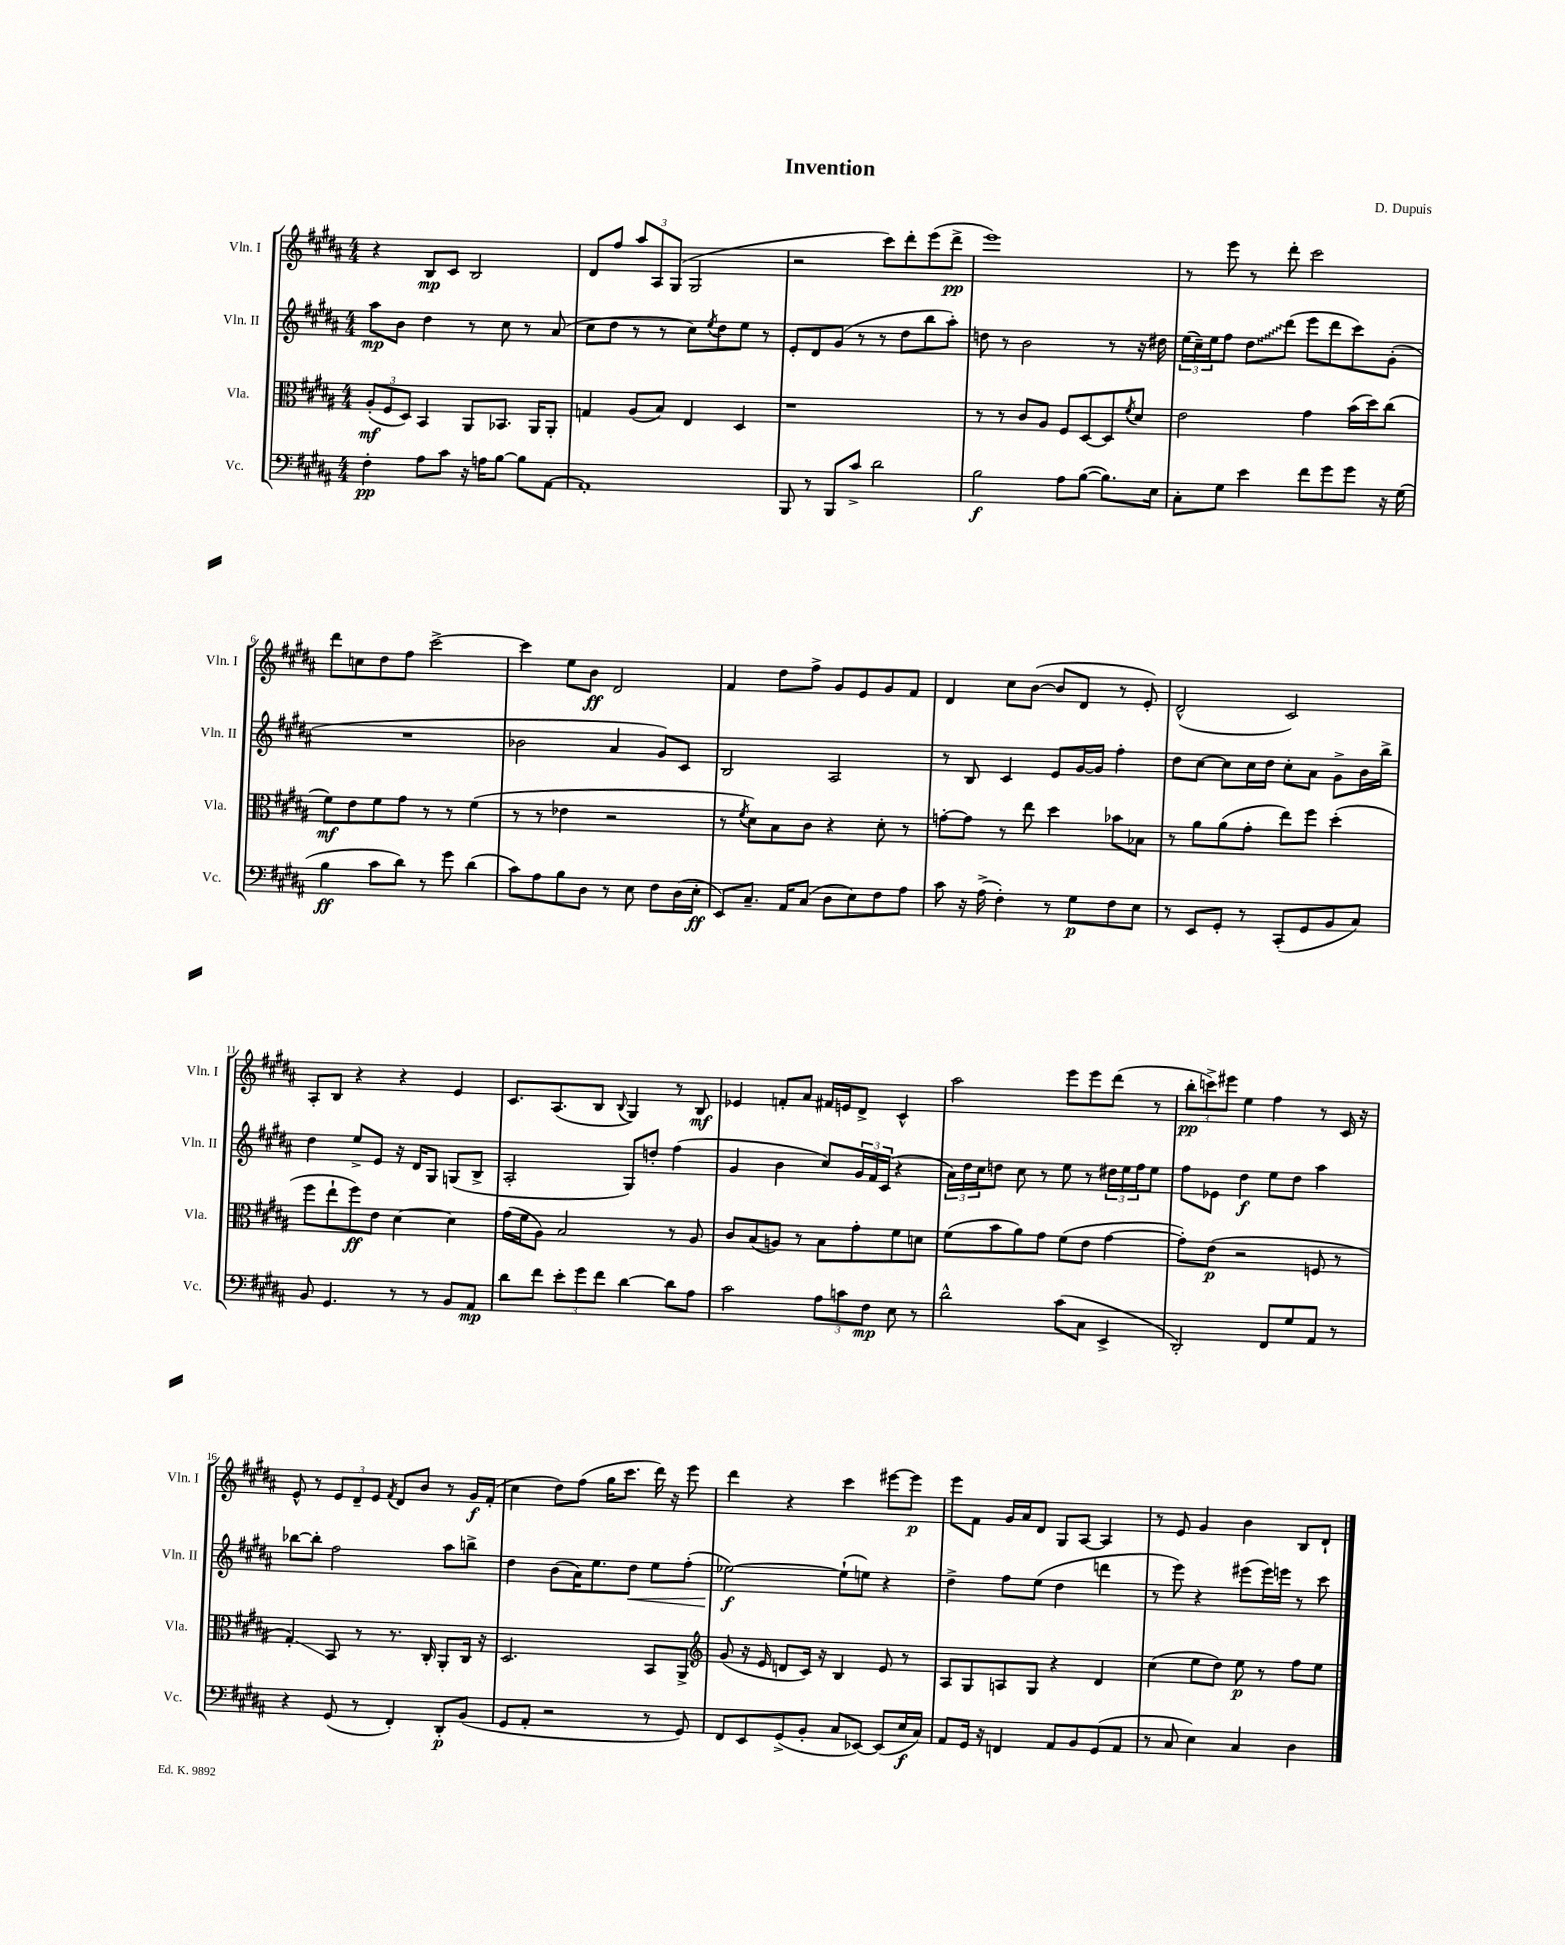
\header { title = "Invention" composer = "D. Dupuis" }
<<
\new StaffGroup <<
\new Staff = "s0" \with { instrumentName = "Vln. I" shortInstrumentName = "Vln. I" } {
    \clef treble \key b \major \numericTimeSignature \time 4/4
    r4 b8\mp cis'8 b2 |
    dis'8 fis''8 \tuplet 3/2 { ais''8 ais8 gis8( } gis2 |
    r2 cis'''8) dis'''8-. e'''8( dis'''8->\pp |
    e'''1) |
    r8 e'''8 r8 dis'''8-. cis'''2 |
    dis'''8 c''8 dis''8 fis''8 cis'''2~-> |
    cis'''4 e''8 b'8\ff dis'2 |
    fis'4 dis''8 fis''8-> gis'8 e'8 gis'8 fis'8 |
    dis'4 cis''8 b'8~( b'8 dis'8 r8 e'8-.) |
    dis'2-^( cis'2) |
    ais8-. b8 r4 r4 e'4 |
    cis'8. ais8.( b8 \appoggiatura { b8 } gis4) r8 b8\mf |
    ees'4 f'8-. ais'8 fis'16 e'16 dis'8-> cis'4-^ |
    ais''2 e'''8 e'''8 dis'''8( r8 |
    \tuplet 3/2 { b''8-.\pp c'''8->) eis'''8 } e''4 fis''4 r8 cis'16 r16 |
    e'8-^ r8 \tuplet 3/2 { e'8 dis'8-- e'8 } \acciaccatura { fis'8 } dis'8 b'8 r8 gis'16\f fis'16-.( |
    cis''4 dis''8) fis''8( gis''16 cis'''8. dis'''16) r16 e'''8 |
    dis'''4 r4 cis'''4 eis'''8~ eis'''8\p |
    e'''8 fis'8 gis'16 ais'16 dis'8 gis8 ais8~ ais4 |
    r8 e'8 gis'4 b'4 b8 dis'8-! \bar "|." |
}
\new Staff = "s1" \with { instrumentName = "Vln. II" shortInstrumentName = "Vln. II" } {
    \clef treble \key b \major \numericTimeSignature \time 4/4
    ais''8\mp b'8 dis''4 r8 cis''8 r8 ais'8( |
    cis''8 dis''8 r8 r8 cis''8) \acciaccatura { e''8 } dis''8 e''8 r8 |
    e'8-. dis'8 gis'8( r8 r8 dis''8 b''8 ais''8-.) |
    d''8 r8 b'2 r8 r16 dis''16 |
    \tuplet 3/2 { e''16( cis''16--) e''16 } fis''8 \once \override Glissando.style = #'zigzag dis''8\glissando dis'''8( e'''8 dis'''8 cis'''8) gis'8-.( |
    R1 |
    bes'2 ais'4 gis'8) cis'8 |
    b2 ais2 |
    r8 b8 cis'4 e'8 gis'16~ gis'16 fis''4-. |
    dis''8 cis''8~ cis''8 cis''16 dis''16 cis''8-. ais'8 gis'8-> b'16 b''16-> |
    dis''4 e''8-> e'8 r16 dis'16 gis8 g8( b8-> |
    ais2-. gis8) d''8-. fis''4( |
    gis'4 b'4 cis''8) \tuplet 3/2 { gis'16 fis'16 cis'16( } r4 |
    \tuplet 3/2 { ais'16) dis''16 cis''16 } d''8 cis''8 r8 e''8 r8 \tuplet 3/2 { dis''16 e''16 fis''16 } e''8 |
    fis''8 ees'8 dis''4\f e''8 dis''8 ais''4 |
    bes''8~ bes''8-. fis''2 ais''8 b''8-> |
    dis''4 b'8( ais'16) e''8. dis''8\< e''8 fis''8-.( |
    ees''2~\f\!) ees''8-!( e''8) r4 |
    dis''4-> fis''8 e''8( dis''4 d'''4 |
    r8 e'''8) r4 eis'''8( eis'''16) e'''16 r8 cis'''8 \bar "|." |
}
\new Staff = "s2" \with { instrumentName = "Vla." shortInstrumentName = "Vla." } {
    \clef alto \key b \major \numericTimeSignature \time 4/4
    \tuplet 3/2 { ais8-.\mf( fis8 dis8) } b,4 ais,8 bes,8. ais,16 ais,8-. |
    g4 ais8( b8) e4 dis4 |
    r1 |
    r8 r8 cis'8 ais8 fis8 dis8~ dis8 \acciaccatura { fis'8 } dis'8 |
    e'2 gis'4 b'16( dis''16) cis''8( |
    fis'8\mf) e'8 fis'8 gis'8 r8 r8 fis'4( |
    r8 r8 ees'4 r2 |
    r8 \acciaccatura { fis'8 } dis'8) b8 cis'8 r4 dis'8-. r8 |
    g'8~-. g'8 r8 e''8 dis''4 bes'8 bes8 |
    r8 ais'8 ais'8( gis'8-. e''8) fis''8 dis''4-.( |
    fis''8 e''8-! fis''8\ff) e'8 dis'4~ dis'4 |
    gis'16( fis'16 ais8) b2 r8 ais8 |
    cis'8 b8( a8) r8 b8 gis'8-. fis'8 d'8 |
    fis'8( b'8 ais'8) gis'8 fis'8( e'8 gis'4~ |
    gis'8-.) e'8\p( r2 f8 r8 |
    gis4-.\glissando) b,8 r8 r8. cis16-. ais,8-. cis16 r16 |
    dis2. b,8 ais,8-> |
    \clef treble gis'8( r16 e'16 d'8 cis'16) r16 b4 e'8 r8 |
    ais8 gis8 a8 gis8 r4 dis'4 |
    cis''4( e''8 dis''8) e''8\p r8 fis''8 e''8 \bar "|." |
}
\new Staff = "s3" \with { instrumentName = "Vc." shortInstrumentName = "Vc." } {
    \clef bass \key b \major \numericTimeSignature \time 4/4
    fis4-.\pp ais8 cis'8 r16 a16 b8~ b8 ais,8~ |
    ais,1-. |
    b,,8 r8 b,,8 cis'8-> dis'2 |
    b2\f ais8 b8~( b8.) e16 |
    cis8-. gis8 e'4 fis'8 gis'8 gis'8 r16 gis16( |
    b4\ff cis'8 dis'8) r8 gis'8 dis'4( |
    cis'8) ais8 b8 dis8 r8 e8 fis8 dis16( e16-.\ff |
    e,8) cis8.-- ais,16 cis8( dis8 e8) fis8 ais8 |
    cis'8 r16 ais16->( fis4-.) r8 gis8\p fis8 e8 |
    r8 e,8 gis,8-. r8 cis,8-.( gis,8 b,8 cis8) |
    b,8 gis,4. r8 r8 b,8 ais,8\mp |
    dis'8 fis'8 \tuplet 3/2 { e'8-. gis'8 fis'8 } dis'4~ dis'8 ais8 |
    cis'2 \tuplet 3/2 { ais8 c'8 fis8\mp } e8 r8 |
    dis'2-^ cis'8( cis8 e,4-> |
    dis,2-.) fis,8 gis8 ais,8 r8 |
    r4 gis,8( r8 fis,4-.) dis,8-.\p b,8( |
    gis,8 ais,8-. r2 r8 gis,8) |
    fis,8 e,8 gis,8->( b,8-. cis8 ees,8~) ees,8( e16\f cis16) |
    ais,8 gis,16 r16 f,4 ais,8 b,8 gis,8( ais,8 |
    r8 cis8 e4) cis4 dis4 \bar "|." |
}
>>
>>
